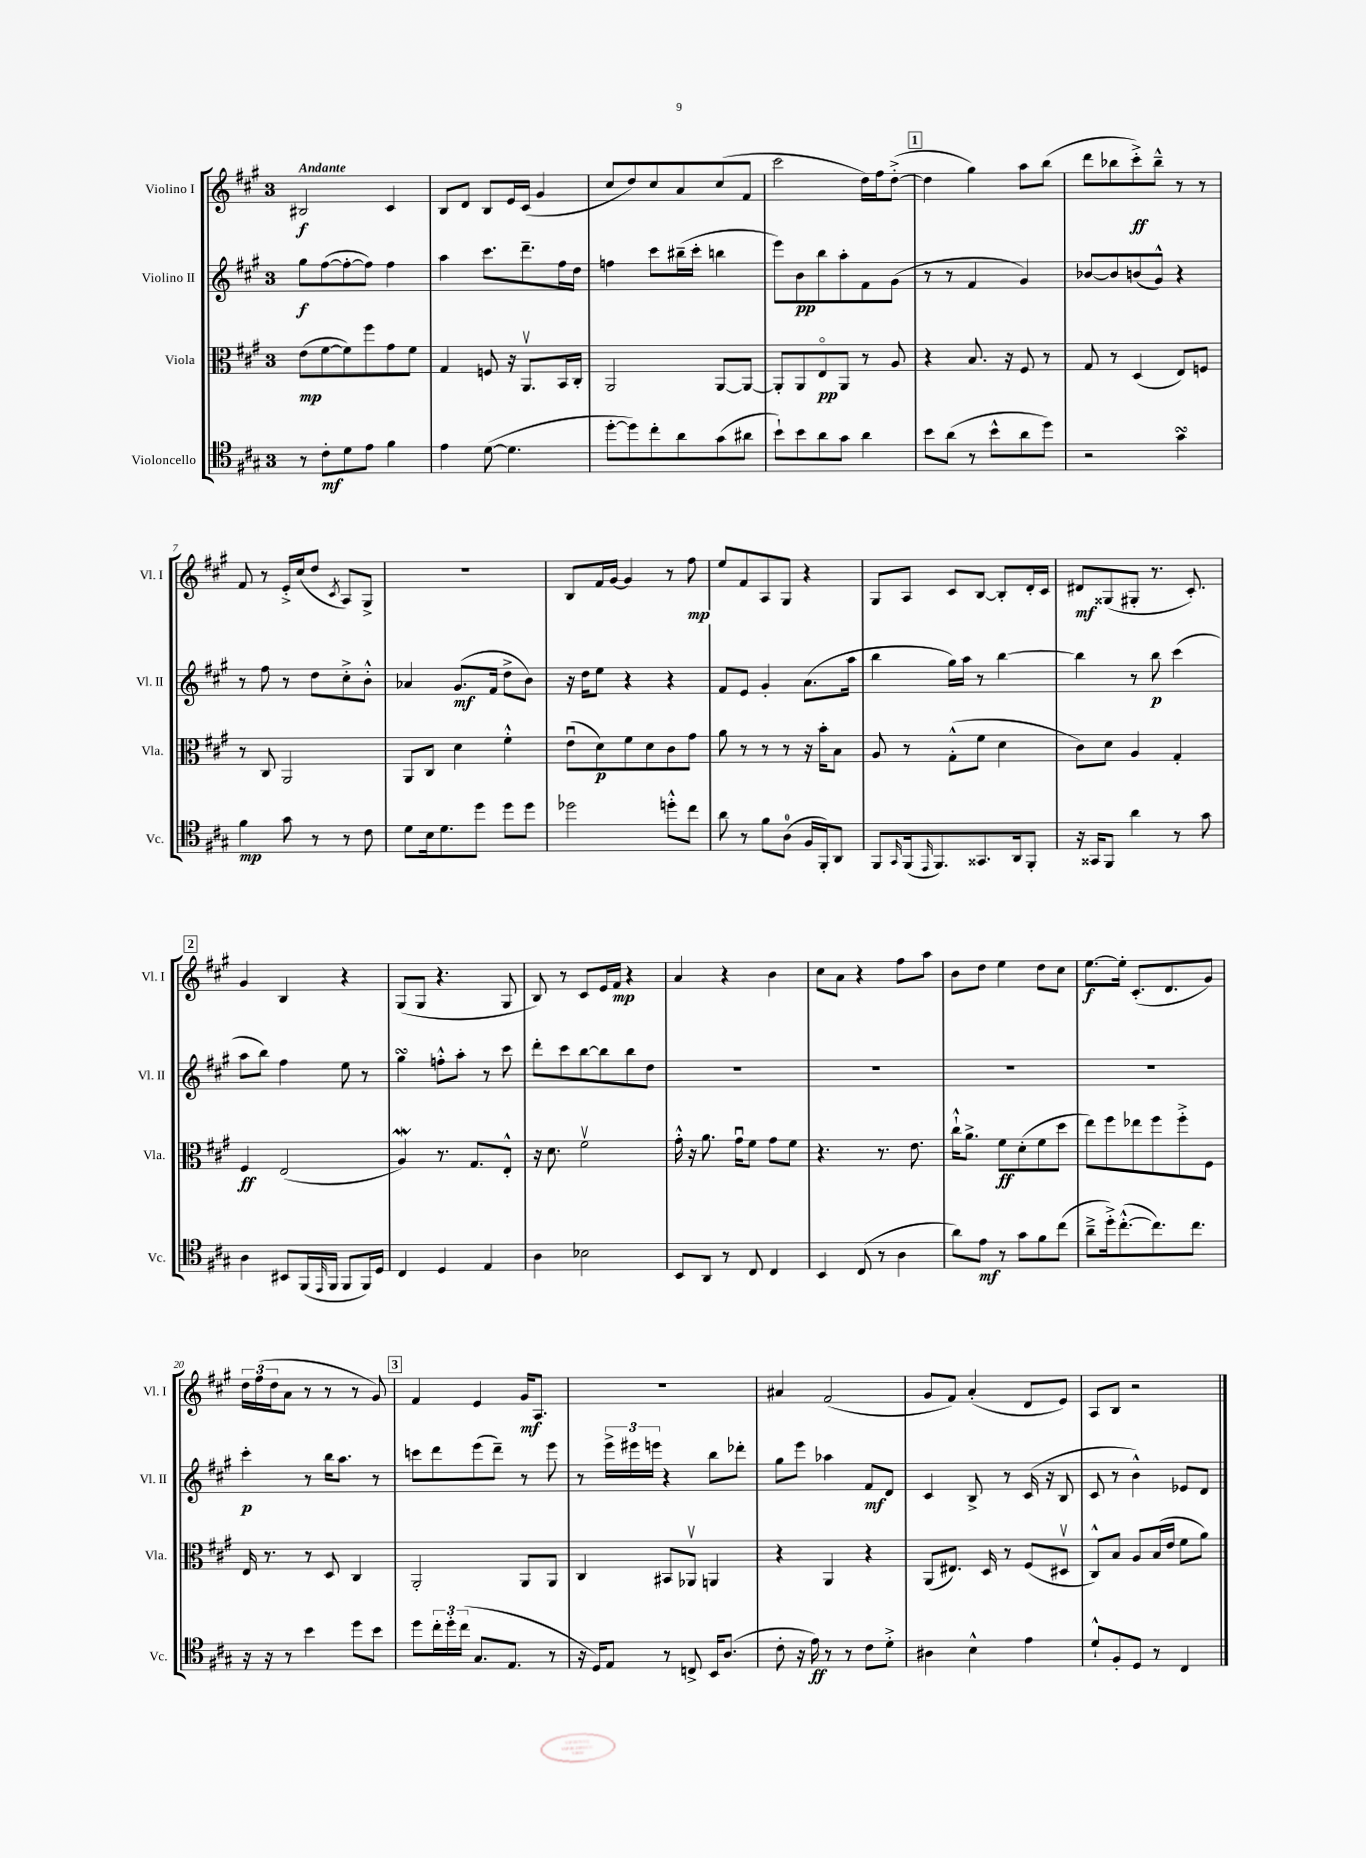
<<
\new StaffGroup <<
\new Staff = "s0" \with { instrumentName = "Violino I" shortInstrumentName = "Vl. I" } {
    \clef treble \key a \major \once \override Staff.TimeSignature.style = #'single-digit \time 3/4 \tempo "Andante"
    bis2\f cis'4 |
    b8 d'8 b8 e'16 cis'16( gis'4 |
    cis''8 d''8) cis''8 a'8 cis''8( fis'8 |
    cis'''2 d''16) fis''16 d''8~-.->( |
    \mark \markup { \box "1" } d''4 gis''4) a''8 b''8( |
    d'''8 bes''8 cis'''8-.->\ff) bes''8---^ r8 r8 |
    fis'8 r8 e'16-.-> cis''16( d''8 \acciaccatura { cis'8 } a8) gis8-> |
    R2. |
    b8 fis'16 gis'16~ gis'4 r8 fis''8\mp |
    e''8 fis'8 a8 gis8 r4 |
    gis8 a8 cis'8 b8~ b8-. d'16-. cis'16 |
    dis'8\mf gisis8( gis8-. r8. cis'8.-.) |
    \mark \markup { \box "2" } gis'4 b4 r4 |
    gis8( gis8 r4. gis8 |
    b8) r8 cis'8 e'16 fis'16\mp r4 |
    a'4 r4 b'4 |
    cis''8 a'8 r4 fis''8 a''8 |
    b'8 d''8 e''4 d''8 cis''8 |
    e''8.~\f e''16-. cis'8.-.( d'8. gis'8) |
    \tuplet 3/2 { d''16 fis''16( d''16 } a'8 r8 r8 r8 gis'8) |
    \mark \markup { \box "3" } fis'4 e'4 gis'16\mf a8. |
    R2. |
    ais'4 fis'2( |
    gis'8 fis'8) a'4-.( d'8 e'8) |
    a8 b8 r2 \bar "|." |
}
\new Staff = "s1" \with { instrumentName = "Violino II" shortInstrumentName = "Vl. II" } {
    \clef treble \key a \major \once \override Staff.TimeSignature.style = #'single-digit \time 3/4
    gis''8\f fis''8~( fis''8~-. fis''8) fis''4 |
    a''4 cis'''8. d'''8.-- fis''16 d''16 |
    f''4 cis'''8 bis''16--( cis'''16-. b''4 |
    e'''8) b'8\pp b''8 a''8-. fis'8 gis'8( |
    \mark \markup { \box "1" } r8 r8 fis'4 gis'4) |
    bes'8~ bes'8 b'8( gis'8-^) r4 |
    r8 fis''8 r8 d''8 cis''8-.-> b'8-.-^ |
    aes'4 gis'8.\mf( fis'16 d''8-> b'8) |
    r16 d''16 e''8 r4 r4 |
    fis'8 e'8 gis'4-. a'8.( a''16 |
    b''4 gis''16) a''16 r8 b''4~ |
    b''4 r8 b''8\p cis'''4( |
    \mark \markup { \box "2" } a''8 b''8) fis''4 e''8 r8 |
    gis''4\turn f''8-.-^ a''8-. r8 cis'''8 |
    d'''8-. cis'''8 b''8~ b''8 b''8 d''8 |
    R2. |
    R2. |
    R2. |
    R2. |
    cis'''4-.\p r8 b''16 a''8. r8 |
    \mark \markup { \box "3" } c'''8 d'''8 e'''8( d'''8--) r8 e'''8 |
    r8 \tuplet 3/2 { e'''16-> eis'''16 e'''16 } r4 b''8 des'''8-. |
    gis''8 e'''8 aes''4 fis'8\mf d'8 |
    cis'4 b8-> r8 cis'16( r16 b8 |
    cis'8 r8 b'4-^) ees'8 d'8 \bar "|." |
}
\new Staff = "s2" \with { instrumentName = "Viola" shortInstrumentName = "Vla." } {
    \clef alto \key a \major \once \override Staff.TimeSignature.style = #'single-digit \time 3/4
    e'8\mp( fis'8~ fis'8) fis''8 gis'8 fis'8 |
    gis4 f8 r16 a,8.\upbow b,16 cis16-. |
    a,2 a,8~ a,8~ |
    a,8-. a,8 e8\flageolet\pp a,8 r8 a8 |
    \mark \markup { \box "1" } r4 b8. r16 fis8 r8 |
    gis8 r8 d4( e8) f8 |
    r8 cis8 a,2 |
    a,8 cis8 d'4 fis'4-.-^ |
    e'8\downbow( d'8\p) fis'8 d'8 cis'8 gis'8 |
    a'8 r8 r8 r8 r16 b'16-. b8 |
    a8 r8 gis8-.-^( fis'8 d'4 |
    cis'8) d'8 a4 gis4-. |
    \mark \markup { \box "2" } fis4\ff e2( |
    a4\mordent) r8. gis8. e8-.-^ |
    r16 d'8. fis'2\upbow |
    gis'16-.-^ r16 a'8. gis'16\downbow fis'8 gis'8 fis'8 |
    r4. r8. e'8. |
    cis''16-!-^ a'8.-> fis'8\ff d'8-.( fis'8 d''8 |
    e''8) fis''8 ees''8 fis''8 fis''8-.-> fis8 |
    e16 r8. r8 d8 cis4 |
    \mark \markup { \box "3" } a,2-. a,8 a,8 |
    cis4 bis,8 aes,8\upbow a,4 |
    r4 a,4 r4 |
    a,8( eis8.) d16 r8 fis8( dis8\upbow |
    cis8-^) b8 a8 b16( e'16 fis'8 a'8) \bar "|." |
}
\new Staff = "s3" \with { instrumentName = "Violoncello" shortInstrumentName = "Vc." } {
    \clef tenor \key a \major \once \override Staff.TimeSignature.style = #'single-digit \time 3/4
    r8 cis'8-.\mf d'8 e'8 fis'4 |
    e'4 d'8~( d'4. |
    d''8~-. d''8) cis''8-. a'8 gis'8( ais'8 |
    b'8-!) b'8 a'8 gis'8 a'4 |
    \mark \markup { \box "1" } b'8 a'8( r8 b'8-^ a'8 d''8) |
    r2 gis'4\turn |
    fis'4\mp gis'8 r8 r8 cis'8 |
    d'8 b16 d'8. d''8 d''8 d''8 |
    des''2 d''8-.-^ cis''8 |
    a'8 r8 fis'8 a8-0( fis16 fis,16-.) a,8 |
    fis,8 \grace { gis,16 } fis,16( \grace { e,16 } fis,8.) gisis,8. a,16 fis,8-. |
    r16 gisis,16 fis,8 a'4 r8 gis'8 |
    \mark \markup { \box "2" } a4 bis,8 fis,16( \grace { e,16 } fis,16 fis,8 fis,16) d16 |
    cis4 d4 e4 |
    a4 bes2 |
    b,8 a,8 r8 cis8 cis4 |
    b,4 cis8( r8 a4 |
    a'8) e'8\mf r8 gis'8 fis'8 cis''8( |
    a'8---> d''16-.->) cis''8.~-.-^( cis''8.) cis''8. |
    r16 r16 r8 b'4 d''8 b'8 |
    \mark \markup { \box "3" } d''8 \tuplet 3/2 { cis''16-. d''16-. cis''16( } gis8. e8. r8 |
    r16 d16) e8 r8 c8-> b,16 a8.( |
    cis'8-. r16 e'16\ff) r8 r8 cis'8 d'8-.-> |
    ais4 b4-^ e'4 |
    d'8-!-^ fis8-. d8 r8 cis4 \bar "|." |
}
>>
>>
